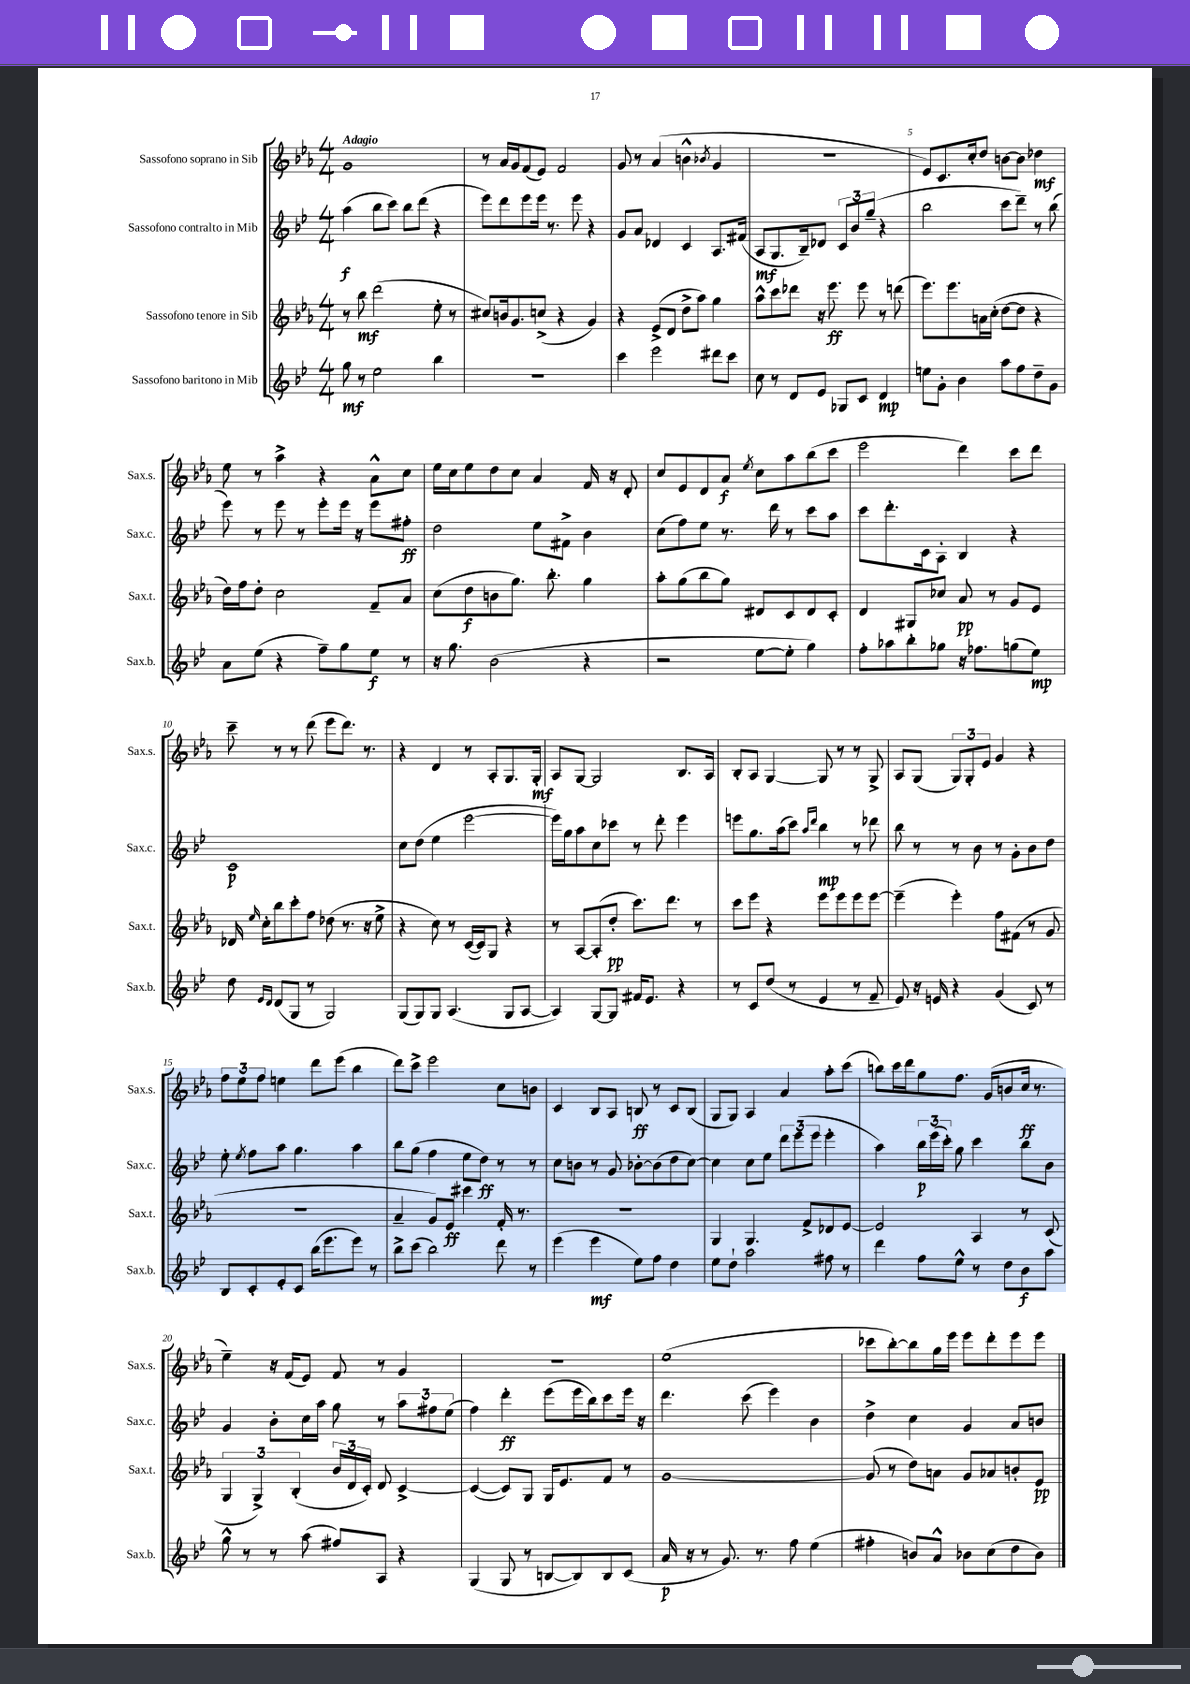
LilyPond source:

<<
\new StaffGroup <<
\new Staff = "s0" \with { instrumentName = "Sassofono soprano in Sib" shortInstrumentName = "Sax.s." } {
    \clef treble \key ees \major \numericTimeSignature \time 4/4 \tempo "Adagio"
    \autoBeamOff g'1 |
    r8 aes'16[ g'16 f'8( ees'8]) f'2 |
    g'8 r8 aes'4( b'4-^ \acciaccatura { bes'8 } g'4 |
    r1 |
    ees'8[) c'8. c''16-. d''8] b'8[~ b'8] des''4\mf |
    ees''8 r8 aes''4-> r4 aes'8[-^ c''8] |
    ees''16[ c''16 ees''8 d''8 c''8] aes'4 f'16 r16 d'8-. |
    c''8[ ees'8 d'8 aes'8]\f \acciaccatura { ees''8 } c''8[ aes''8 bes''8( c'''8] |
    ees'''2 d'''4) c'''8[ d'''8] |
    c'''8-- r8 r8 d'''8( ees'''8[ d'''8.]) r8. |
    r4 d'4 r8 aes8[-. g8. g16]-.\mf |
    aes8[ g8]~ g2 bes8.[ aes16] |
    bes8[-. aes8] g4~ g8 r8 r8 g8-> |
    aes8[ g8]( \tuplet 3/2 { g8[) g8-. ees'8] } g'4 r4 |
    \tuplet 3/2 { f''8[ ees''8 f''8] } e''4 d'''8[ ees'''8]( bes''4 |
    d'''8[) c'''8]-> ees'''2 c''8[ b'8] |
    c'4 bes8[ aes8] b8\ff r8 c'8[ b8]( |
    g8[ g8]) aes4 aes'4 aes''8[-. c'''8]( |
    b''8[) c'''16 d'''16 g''8 f''8.] g'16[( b'8 c''16]\ff r8. |
    ees''4--) r16 f'16[( ees'8]) f'8 r8 g'4 |
    r1 |
    ees''1( |
    ces'''8[ bes''8~-.) bes''8 g''16 ees'''16] ees'''8[ d'''8-. ees'''8 ees'''8] \bar "|." |
}
\new Staff = "s1" \with { instrumentName = "Sassofono contralto in Mib" shortInstrumentName = "Sax.c." } {
    \clef treble \key bes \major \numericTimeSignature \time 4/4
    \autoBeamOff a''4\f( bes''8[ c'''8]) bes''8[ d'''8]( r4 |
    ees'''8[) d'''8 ees'''8 ees'''16] r8. ees'''8 r4 |
    g'8[ a'8] des'4 c'4 a8.[ fis'16]( |
    a8[\mf g8. bes16--) des'8] \tuplet 3/2 { c'8[ bes'8 g''8]--( } r4 |
    bes''2 c'''8[ d'''8]--) r8 bes''8( |
    ees'''8) r8 ees'''8 r8 ees'''8[-. ees'''16] r16 ees'''8[ fis''8]-.\ff |
    d''2 ees''8[ fis'8]-> bes'4 |
    c''8[( f''8) ees''8] r8. d'''16 r8 c'''8[ a''8] |
    c'''8[ d'''8.-. c'16 a8]-. bes4 r4 |
    c'1\p |
    c''8[ d''8]( ees''4 ees'''2~ |
    ees'''16[) g''16 a''8 c''8 ces'''8] r8 d'''8-. ees'''4 |
    e'''8[ g''8. a''16( c'''8]) \grace { a''16[ d'''16] } bes''4\mp r8 des'''8 |
    bes''8 r8 r8 bes'8 r8 g'8[-. bes'8 d''8] |
    ees''8-. \acciaccatura { ees''8 } f''8[ a''8] g''4. a''4 |
    bes''8[ g''8]( f''4 ees''8[ d''8]\ff) r8 r8 |
    c''8[ b'8] r8 g'8 bes'8[~-. bes'8( d''8 c''8]~) |
    c''4 c''8[ ees''8] \tuplet 3/2 { d'''8[ ees'''8( ees'''8] } ees'''4-. |
    a''4) \tuplet 3/2 { bes''16[\p ees'''16( c'''16]-.) } g''8 c'''4 bes''8[ bes'8] |
    g'4 bes'8[-. c''16 a''16] g''8 r8 \tuplet 3/2 { a''8[ fis''8 ees''8]( } |
    f''4) d'''4-.\ff ees'''8[( ees'''16 bes''16) c'''8 ees'''16] r16 |
    d'''4. c'''8( ees'''4) bes'4 |
    d''4-> c''4 g'4 a'8[ b'8] \bar "|." |
}
\new Staff = "s2" \with { instrumentName = "Sassofono tenore in Sib" shortInstrumentName = "Sax.t." } {
    \clef treble \key ees \major \numericTimeSignature \time 4/4
    \autoBeamOff r8 bes''8\mf d'''2( ees''8-. r8 |
    cis''8[) b'16 g'8. c''8]->( r4 g'4) |
    r4 ees'8[->( d'8] d''8[-> aes''8]) g''4 |
    aes''8[-^ c'''8 des'''8] r16 ees'''8.\ff ees'''8 r8 d'''8( |
    ees'''8.[) ees'''8. a'16 c''16]-.( d''8[~ d''8] r4 |
    d''16[) f''16 d''8]-. c''2 f'8[-- aes'8] |
    c''8[( d''8\f b'8 g''8.]) bes''8.-. g''4 |
    aes''8[-. g''8( bes''8 g''8]) dis'8[ c'8 dis'8 c'8]-. |
    d'4 gis8[ ces''8] aes'8\pp r8 g'8[ ees'8] |
    des'16 \grace { ees''16 } c''16[-. bes''8 c'''8-. f''8] des''8( r8. r16 ees''8-> |
    r4 c''8) r8 c'16[~( c'16) g8] r4 |
    r8 aes8[~ aes8-.( d''8]-.\pp c'''8.[) d'''8.] r8 |
    c'''8[ ees'''8] r4 ees'''8[ ees'''8 ees'''8 ees'''8]~ |
    ees'''4--( ees'''4-.) f''8[ fis'8]( r8 g'8 |
    r1 |
    aes'4-- g'8[) ees'8]\ff cis'''4 f'16-. r8. |
    R1 |
    g4 g4. f'8[-> des'8 ees'8]~ |
    ees'2 aes4 r8 c'8( |
    \tuplet 3/2 { g4 g4->) bes4-.( } \tuplet 3/2 { bes'16[ d'16 c'16]-.) } d'8 c'4~-> |
    c'4~( c'8[) g8] g16[ ees'8. f'8] r8 |
    g'1~ |
    g'8( r8 d''8[) a'8] g'8[ aes'8 b'8-. ees'8]\pp \bar "|." |
}
\new Staff = "s3" \with { instrumentName = "Sassofono baritono in Mib" shortInstrumentName = "Sax.b." } {
    \clef treble \key bes \major \numericTimeSignature \time 4/4
    \autoBeamOff g''8\mf r8 ees''2 bes''4 |
    R1 |
    c'''4 ees'''2 dis'''8[ c'''8] |
    c''8 r8 d'8[ ees'8] ges8[ c'8] d'4\mp |
    e''8[ g'8]-. bes'4 a''8[ f''8 d''8-- g'8] |
    a'8[ ees''8]( r4 f''8[--) g''8 ees''8]\f r8 |
    r16 g''8. bes'2( r4 |
    r2 ees''8[~ ees''8]-. g''4) |
    f''8[-. aes''8 bes''8-. ges''8] r16 fes''8.[ g''8( ees''8]\mp) |
    d''8 \grace { ees'16[ d'16] } d'8[( g8] r8 g2) |
    g8[( g8) g8] a4.( g8[ a8]~ |
    a4) g8[~ g8] fis'16[ ees'8.] r4 |
    r8 c'8[ d''8]( r8 ees'4 r8 f'8-- |
    ees'8) r16 e'16 r4 g'4( c'8) r8 |
    bes8[ c'8-. ees'8-. c'8] bes''16[( ees'''8. ees'''8]) r8 |
    bes''8[-> c'''8]( bes''2) d'''8 r8 |
    ees'''4( ees'''4\mf ees''8[) f''8] d''4 |
    ees''8[ d''8]-! a''2 fis''8 r8 |
    d'''4 f''8[ ees''8]-^ r8 d''8[ bes'8\f a''8] |
    g''8-^ r8 r8 a''8( fis''8[) a8] r4 |
    g4( g8 r8 b8[~ b8) b8 c'8]( |
    a'16\p r16 r8 g'8.) r8. f''8 ees''4( |
    fis''4-. b'8[) a'8]-^ bes'8[ c''8( d''8 bes'8]) \bar "|." |
}
>>
>>
\layout { \context { \Score \override BarNumber.break-visibility = ##(#f #t #t) barNumberVisibility = #(every-nth-bar-number-visible 5) } }
